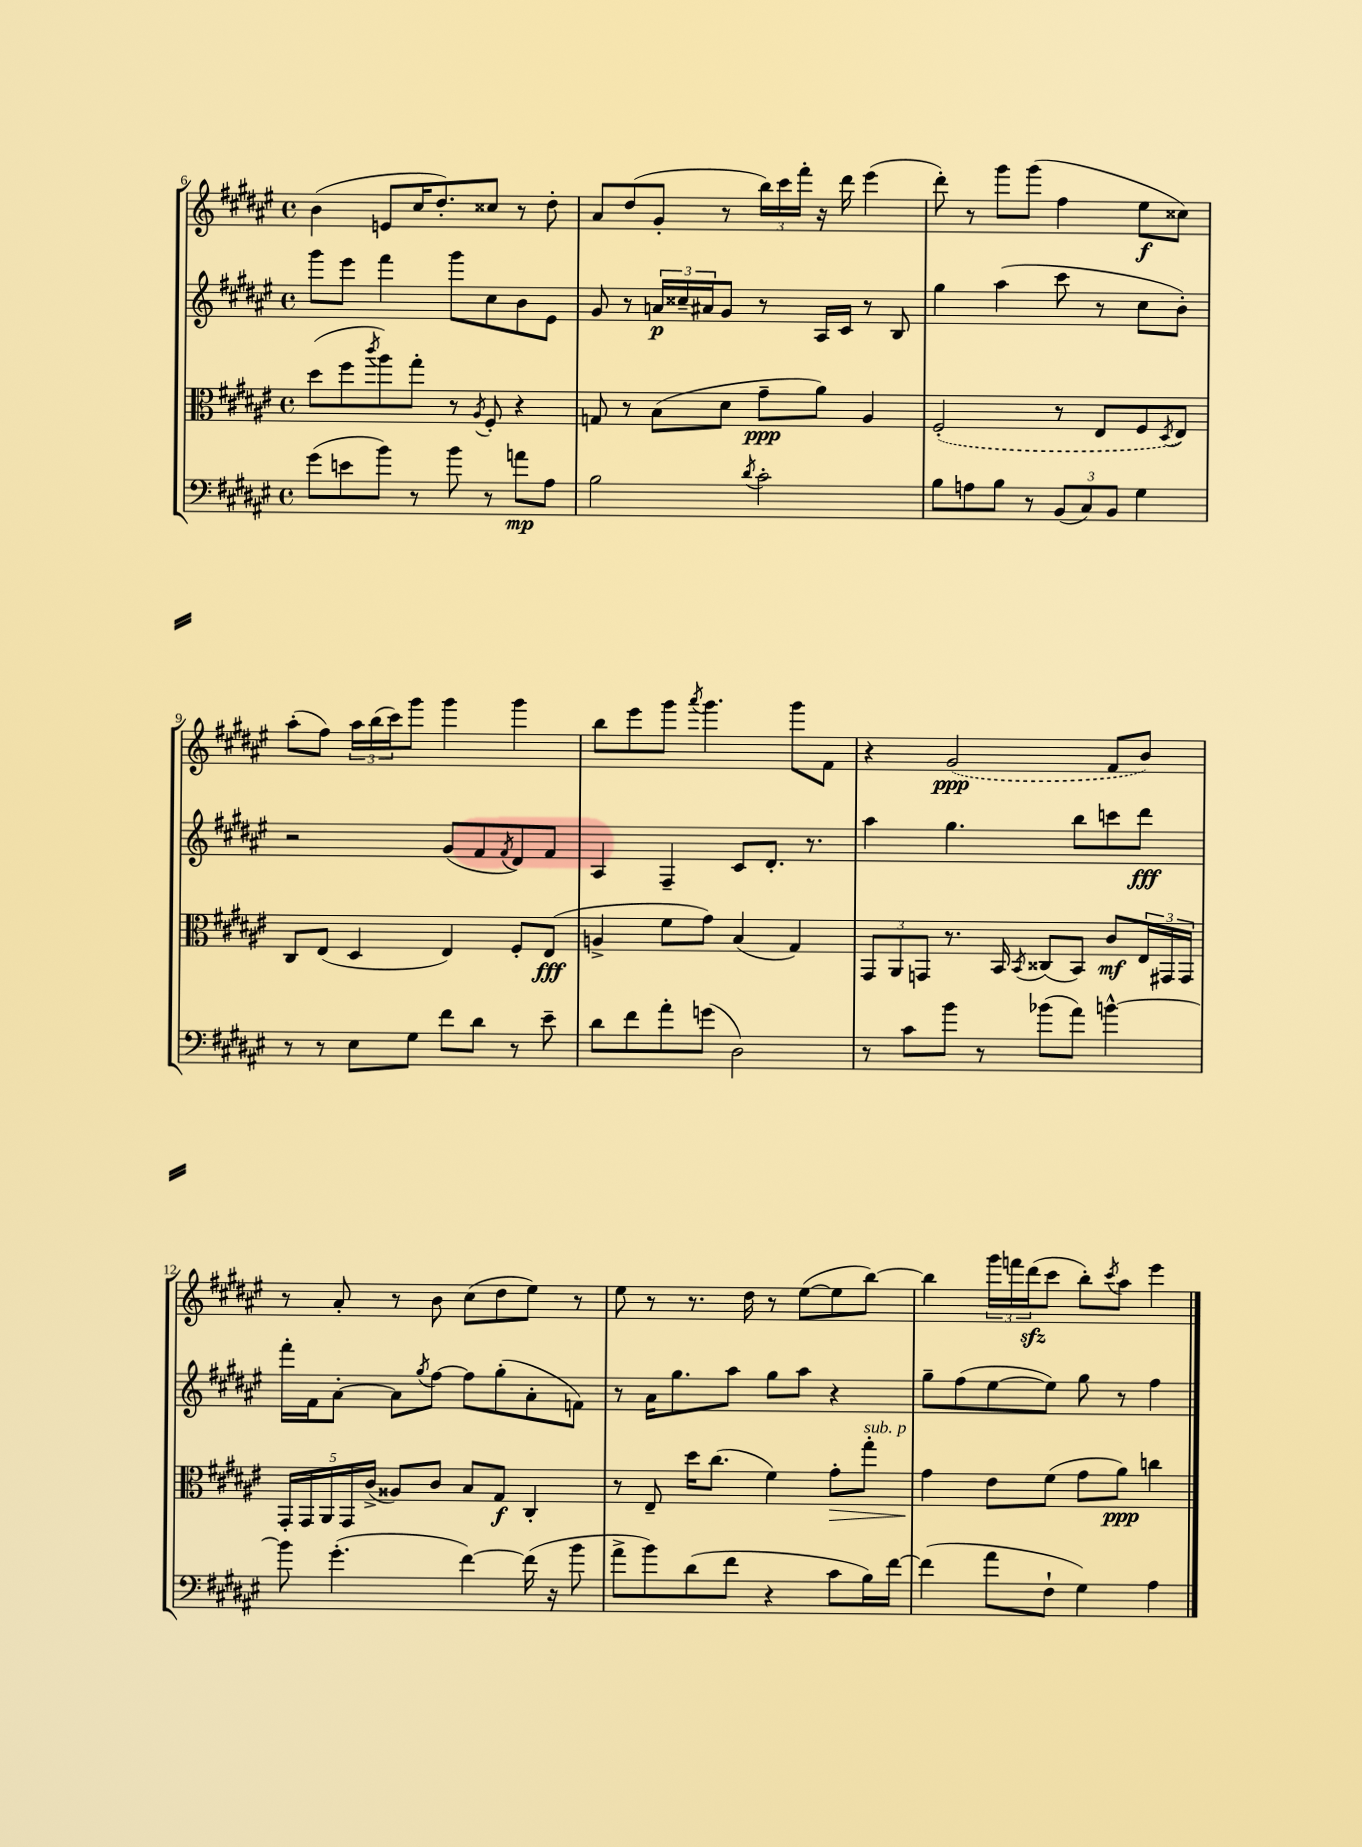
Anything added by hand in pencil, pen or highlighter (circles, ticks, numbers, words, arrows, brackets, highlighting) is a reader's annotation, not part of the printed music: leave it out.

**kern	**dynam	**kern	**dynam	**kern	**dynam	**kern	**dynam
*part4	*part4	*part3	*part3	*part2	*part2	*part1	*part1
*staff4	*staff4	*staff3	*staff3	*staff2	*staff2	*staff1	*staff1
*clefF4	*	*clefC3	*	*clefG2	*	*clefG2	*
*k[f#c#g#d#a#e#]	*	*k[f#c#g#d#a#e#]	*	*k[f#c#g#d#a#e#]	*	*k[f#c#g#d#a#e#]	*
*M4/4	*	*M4/4	*	*M4/4	*	*M4/4	*
*met(c)	*	*met(c)	*	*met(c)	*	*met(c)	*
=6	=6	=6	=6	=6	=6	=6	=6
(8g#\L	.	(8dd#\L	.	8ggg#\L	.	(4b\	.
8en\	.	8ff#\	.	8eee#\J	.	.	.
.	.	8qccc#/	.	.	.	.	.
8b\J)	.	8aa#\)	.	4fff#\	.	8en/L	.
8r	.	8gg#'\J	.	.	.	16cc#/K	.
.	.	.	.	.	.	8.dd#'/)	.
8b\	.	8r	.	8ggg#\L	.	.	.
.	.	8qA#/	.	.	.	.	.
8r	.	8F#'/	.	8cc#\	.	8cc##X/J	.
8an\L	mp	4r	.	8b\	.	8r	.
8A#\J	.	.	.	8e#\J	.	8dd#'\	.
=7	=7	=7	=7	=7	=7	=7	=7
2B\	.	8Gn/	.	8g#/	.	8a#/L	.
.	.	8r	.	8r	.	(8dd#/	.
.	.	(8B\L	.	24an/LL	p	8g#'/J	.
.	.	.	.	24cc##X~/	.	.	.
.	.	.	.	24a#X/J	.	.	.
.	.	8d#\J	.	8g#/J	.	8r	.
8qd#/	.	.	.	.	.	.	.
2c#'\	.	8g#~\L	ppp	8r	.	24bb\LL)	.
.	.	.	.	.	.	24ccc#\	.
.	.	.	.	.	.	24fff#'\JJ	.
.	.	8a#\J)	.	16A#/LL	.	16r	.
.	.	.	.	16c#/JJ	.	16ddd#\	.
.	.	4A#/	.	8r	.	(4eee#\	.
.	.	.	.	8B/	.	.	.
=8	=8	=8	=8	=8	=8	=8	=8
8B\L	.	(2F#'/	.	4gg#\	.	8ddd#'\)	.
8An\	.	.	.	.	.	8r	.
8B\J	.	.	.	(4aa#\	.	8ggg#\L	.
8r	.	.	.	.	.	(8ggg#\J	.
(12BB/L	.	8r	.	8ccc#\	.	4ff#\	.
12C#/)	.	.	.	.	.	.	.
.	.	8E#/L	.	8r	.	.	.
12BB/J	.	.	.	.	.	.	.
4G#\	.	8F#/	.	8cc#\L	.	8ee#\L	f
.	.	8qD#/	.	.	.	.	.
.	.	8E#/J)	.	8b'\J)	.	8cc##X\J)	.
!!LO:LB:g=z
=9	=9	=9	=9	=9	=9	=9	=9
8r	.	8C#/L	.	2r	.	(8aa#'\L	.
8r	.	(8E#/J	.	.	.	8ff#\J)	.
8E#\L	.	4D#/	.	.	.	24aa#\LL	.
.	.	.	.	.	.	(24bb\	.
.	.	.	.	.	.	24ccc#\J)	.
8G#\J	.	.	.	.	.	8ggg#\J	.
8f#\L	.	4E#/)	.	(8g#/L	.	4ggg#\	.
8d#\J	.	.	.	8f#/	.	.	.
.	.	.	.	8qf#/	.	.	.
8r	.	8F#'/L	.	8d#/)	.	4ggg#\	.
8e#~\	.	(8E#/J	fff	8f#/J	.	.	.
=10	=10	=10	=10	=10	=10	=10	=10
8d#\L	.	4An^/	.	4A#/	.	8bb\L	.
8f#\	.	.	.	.	.	8eee#\	.
8a#'\	.	8f#\L	.	4F#~/	.	8ggg#\J	.
.	.	.	.	.	.	8qaaa#/	.
(8gn\J	.	8g#\J)	.	.	.	4.ggg#\	.
2D#\)	.	(4B/	.	8c#/L	.	.	.
.	.	.	.	8.d#'/J	.	.	.
.	.	4G#/)	.	.	.	8ggg#\L	.
.	.	.	.	8.r	.	.	.
.	.	.	.	.	.	8f#\J	.
=11	=11	=11	=11	=11	=11	=11	=11
8r	.	12GG#/L	.	4aa#\	.	4r	.
.	.	12AA#/	.	.	.	.	.
8c#\L	.	.	.	.	.	.	.
.	.	12GGn/J	.	.	.	.	.
8b\J	.	8.r	.	4.gg#\	.	(2g#/	ppp
8r	.	.	.	.	.	.	.
.	.	16BB/	.	.	.	.	.
.	.	8qBB/	.	.	.	.	.
(8b-X\L	.	(8C##X/L	.	.	.	.	.
8a#\J)	.	8BB/J)	.	8bb\L	.	.	.
[4bn^^\	.	8c#/L	mf	8cccn\	.	8f#/L	.
.	.	24E#/L	.	8ddd#\J	fff	8b/J)	.
.	.	24GG#X/	.	.	.	.	.
.	.	24GG#/JJ	.	.	.	.	.
!!LO:LB:g=z
=12	=12	=12	=12	=12	=12	=12	=12
8b\]	.	20GG#'/LL	.	16fff#'\LL	.	8r	.
.	.	20GG#/	.	.	.	.	.
.	.	.	.	16f#\J	.	.	.
.	.	20AA#/	.	.	.	.	.
(4.g#'\	.	.	.	[8a#'\J	.	8a#'/	.
.	.	20GG#/	.	.	.	.	.
.	.	(20c#^/JJ	.	.	.	.	.
.	.	8A##X/L)	.	8a#\L]	.	8r	.
.	.	.	.	8qgg#/	.	.	.
.	.	8c#/J	.	[8ff#\J	.	8b\	.
[4f#\)	.	8B/L	.	8ff#\L]	.	(8cc#\L	.
.	.	8G#/J	f	(8gg#'\	.	8dd#\	.
(16f#\]	.	4C#'/	.	8a#'\	.	8ee#\J)	.
16r	.	.	.	.	.	.	.
8b\	.	.	.	8fn\J)	.	8r	.
=13	=13	=13	=13	=13	=13	=13	=13
8a#^\L	.	8r	.	8r	.	8ee#\	.
8b\)	.	8E#~/	.	16a#\KL	.	8r	.
.	.	.	.	8.gg#\	.	.	.
(8d#\	.	16dd#\KL	.	.	.	8.r	.
.	.	(8.cc#\J	.	.	.	.	.
8f#\J	.	.	.	8aa#\J	.	.	.
.	.	.	.	.	.	16dd#\	.
4r	.	4f#\)	.	8gg#\L	.	8r	.
.	.	.	.	8aa#\J	.	([8ee#\L	.
!	!	!	!LO:HP:b	!	!	!	!
8c#\L	.	8g#'\L	>	4r	.	8ee#\]	.
!	!	!LO:TX:a:i:t=sub. p	!	!	!	!	!
16B\L)	.	8gg#'\J	.	.	.	[8bb\J)	.
[16f#\JJ	.	.	.	.	.	.	.
=14	=14	=14	=14	=14	=14	=14	=14
(4f#\]	.	4g#\	.	8gg#~\L	.	4bb\]	.
.	.	.	.	(8ff#\	.	.	.
8a#\L	.	8e#\L	]	[8ee#\	.	24ggg#\LL	.
.	.	.	.	.	.	24fffn\	.
.	.	.	.	.	.	(24ddd#zz\J	.
8F#`\J	.	(8f#\J	.	8ee#\J])	.	8ccc#\J	.
4G#\)	.	8g#\L	.	8gg#\	.	8bb'\L)	.
.	.	.	.	.	.	8qccc#/	.
.	.	8a#\J)	ppp	8r	.	8aa#\J	.
4A#\	.	4ccn\	.	4ff#\	.	4eee#\	.
==	==	==	==	==	==	==	==
*-	*-	*-	*-	*-	*-	*-	*-
